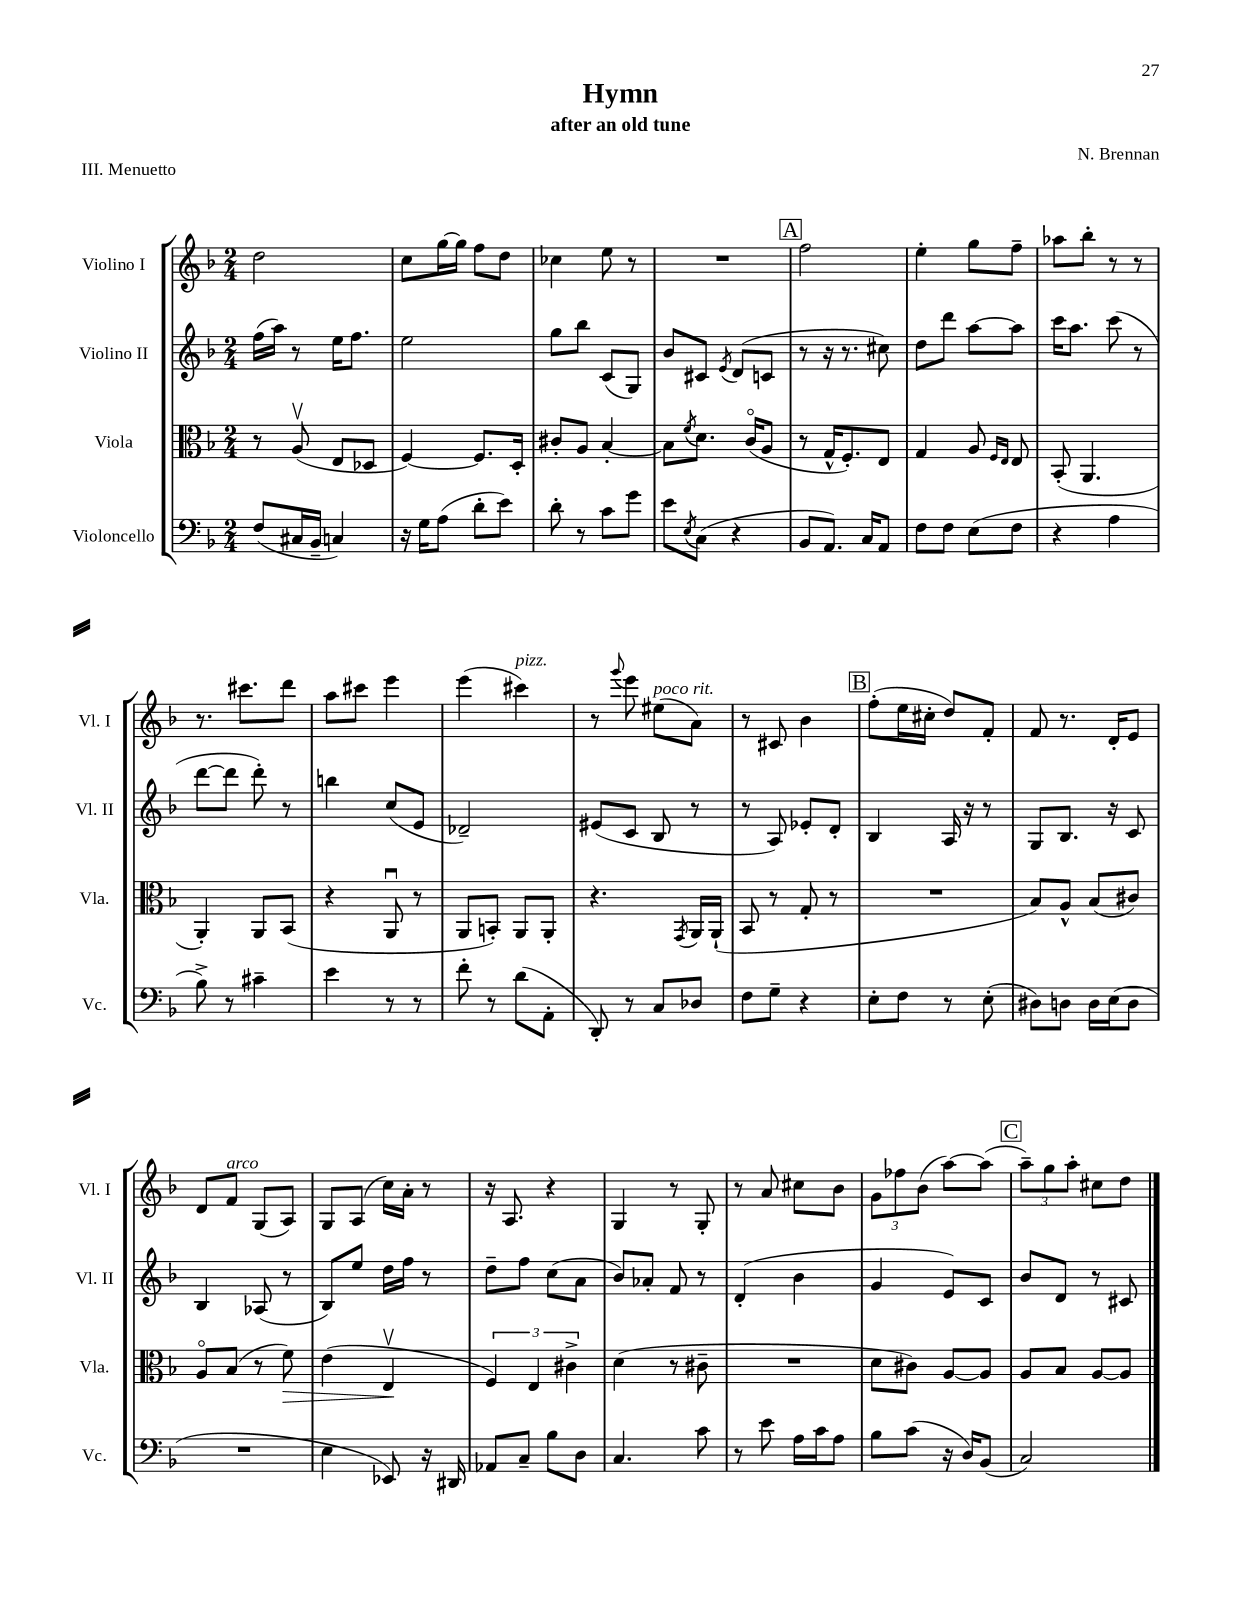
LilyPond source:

\header { title = "Hymn" composer = "N. Brennan" subtitle = "after an old tune" piece = "III. Menuetto" }
<<
\new StaffGroup <<
\new Staff = "s0" \with { instrumentName = "Violino I" shortInstrumentName = "Vl. I" } {
    \clef treble \key f \major \numericTimeSignature \time 2/4
    d''2 |
    c''8 g''16~ g''16 f''8 d''8 |
    ces''4 e''8 r8 |
    R2 |
    \mark \markup { \box "A" } f''2 |
    e''4-. g''8 f''8-- |
    aes''8 bes''8-. r8 r8 |
    r8. cis'''8. d'''8 |
    a''8 cis'''8 e'''4 |
    e'''4( cis'''4^\markup { \italic "pizz." }) |
    r8 \appoggiatura { g'''8 } e'''8 eis''8^\markup { \italic "poco rit." }( a'8) |
    r8 cis'8 bes'4 |
    \mark \markup { \box "B" } f''8-.( e''16 cis''16-. d''8) f'8-. |
    f'8 r8. d'16-. e'8 |
    d'8 f'8^\markup { \italic "arco" } g8( a8) |
    g8 a8( c''16) a'16-. r8 |
    r16 a8. r4 |
    g4 r8 g8-. |
    r8 a'8 cis''8 bes'8 |
    \tuplet 3/2 { g'8 fes''8 bes'8( } a''8~) a''8( |
    \mark \markup { \box "C" } \tuplet 3/2 { a''8--) g''8 a''8-. } cis''8 d''8 \bar "|." |
}
\new Staff = "s1" \with { instrumentName = "Violino II" shortInstrumentName = "Vl. II" } {
    \clef treble \key f \major \numericTimeSignature \time 2/4
    f''16( a''16) r8 e''16 f''8. |
    e''2 |
    g''8 bes''8 c'8( g8) |
    bes'8 cis'8 \acciaccatura { e'8 } d'8( c'8 |
    \mark \markup { \box "A" } r8 r16 r8. cis''8) |
    d''8 d'''8 a''8~ a''8 |
    c'''16 a''8. c'''8( r8 |
    d'''8~ d'''8 d'''8-.) r8 |
    b''4 c''8( e'8 |
    des'2--) |
    eis'8( c'8 bes8 r8 |
    r8 a8) ees'8-. d'8-. |
    \mark \markup { \box "B" } bes4 a16 r16 r8 |
    g8 bes8. r16 c'8 |
    bes4 aes8( r8 |
    bes8) e''8 d''16 f''16 r8 |
    d''8-- f''8 c''8( a'8 |
    bes'8) aes'8-. f'8 r8 |
    d'4-.( bes'4 |
    g'4 e'8) c'8 |
    \mark \markup { \box "C" } bes'8 d'8 r8 cis'8 \bar "|." |
}
\new Staff = "s2" \with { instrumentName = "Viola" shortInstrumentName = "Vla." } {
    \clef alto \key f \major \numericTimeSignature \time 2/4
    r8 a8\upbow( e8 des8 |
    f4~) f8. d16-. |
    cis'8-. a8 bes4~-. |
    bes8 \acciaccatura { f'8 } d'8. c'16\flageolet( a8 |
    \mark \markup { \box "A" } r8 g16-^ f8.-.) e8 |
    g4 a8 \grace { f16 e16 } e8 |
    bes,8-.( a,4. |
    a,4-.) a,8 bes,8( |
    r4 a,8\downbow r8 |
    a,8 b,8-.) a,8 a,8-. |
    r4. \acciaccatura { g,8 } a,16 a,16-!( |
    bes,8 r8 g8-. r8 |
    \mark \markup { \box "B" } R2 |
    bes8) a8-^ bes8( cis'8) |
    a8\flageolet bes8( r8 f'8\>) |
    e'4( e4\upbow\! |
    \tuplet 3/2 { f4) e4 cis'4-> } |
    d'4( r8 cis'8-- |
    R2 |
    d'8 cis'8) a8~ a8 |
    \mark \markup { \box "C" } a8 bes8 a8~ a8 \bar "|." |
}
\new Staff = "s3" \with { instrumentName = "Violoncello" shortInstrumentName = "Vc." } {
    \clef bass \key f \major \numericTimeSignature \time 2/4
    f8( cis16 bes,16-- c4) |
    r16 g16 a8( d'8-. e'8) |
    d'8-. r8 c'8 g'8 |
    e'8 \acciaccatura { e8 } c8( r4 |
    \mark \markup { \box "A" } bes,8 a,8.) c16 a,8 |
    f8 f8 e8( f8 |
    r4 a4 |
    bes8->) r8 cis'4-- |
    e'4 r8 r8 |
    f'8-. r8 d'8( a,8-. |
    d,8-.) r8 c8 des8 |
    f8 g8-- r4 |
    \mark \markup { \box "B" } e8-. f8 r8 e8-.( |
    dis8) d8 d16 e16( d8 |
    R2 |
    e4 ees,8) r16 dis,16 |
    aes,8 c8-- bes8 d8 |
    c4. c'8 |
    r8 e'8 a16 c'16 a8 |
    bes8 c'8( r16 d16) bes,8( |
    \mark \markup { \box "C" } c2) \bar "|." |
}
>>
>>
\layout { \context { \Score \remove "Bar_number_engraver" } }
